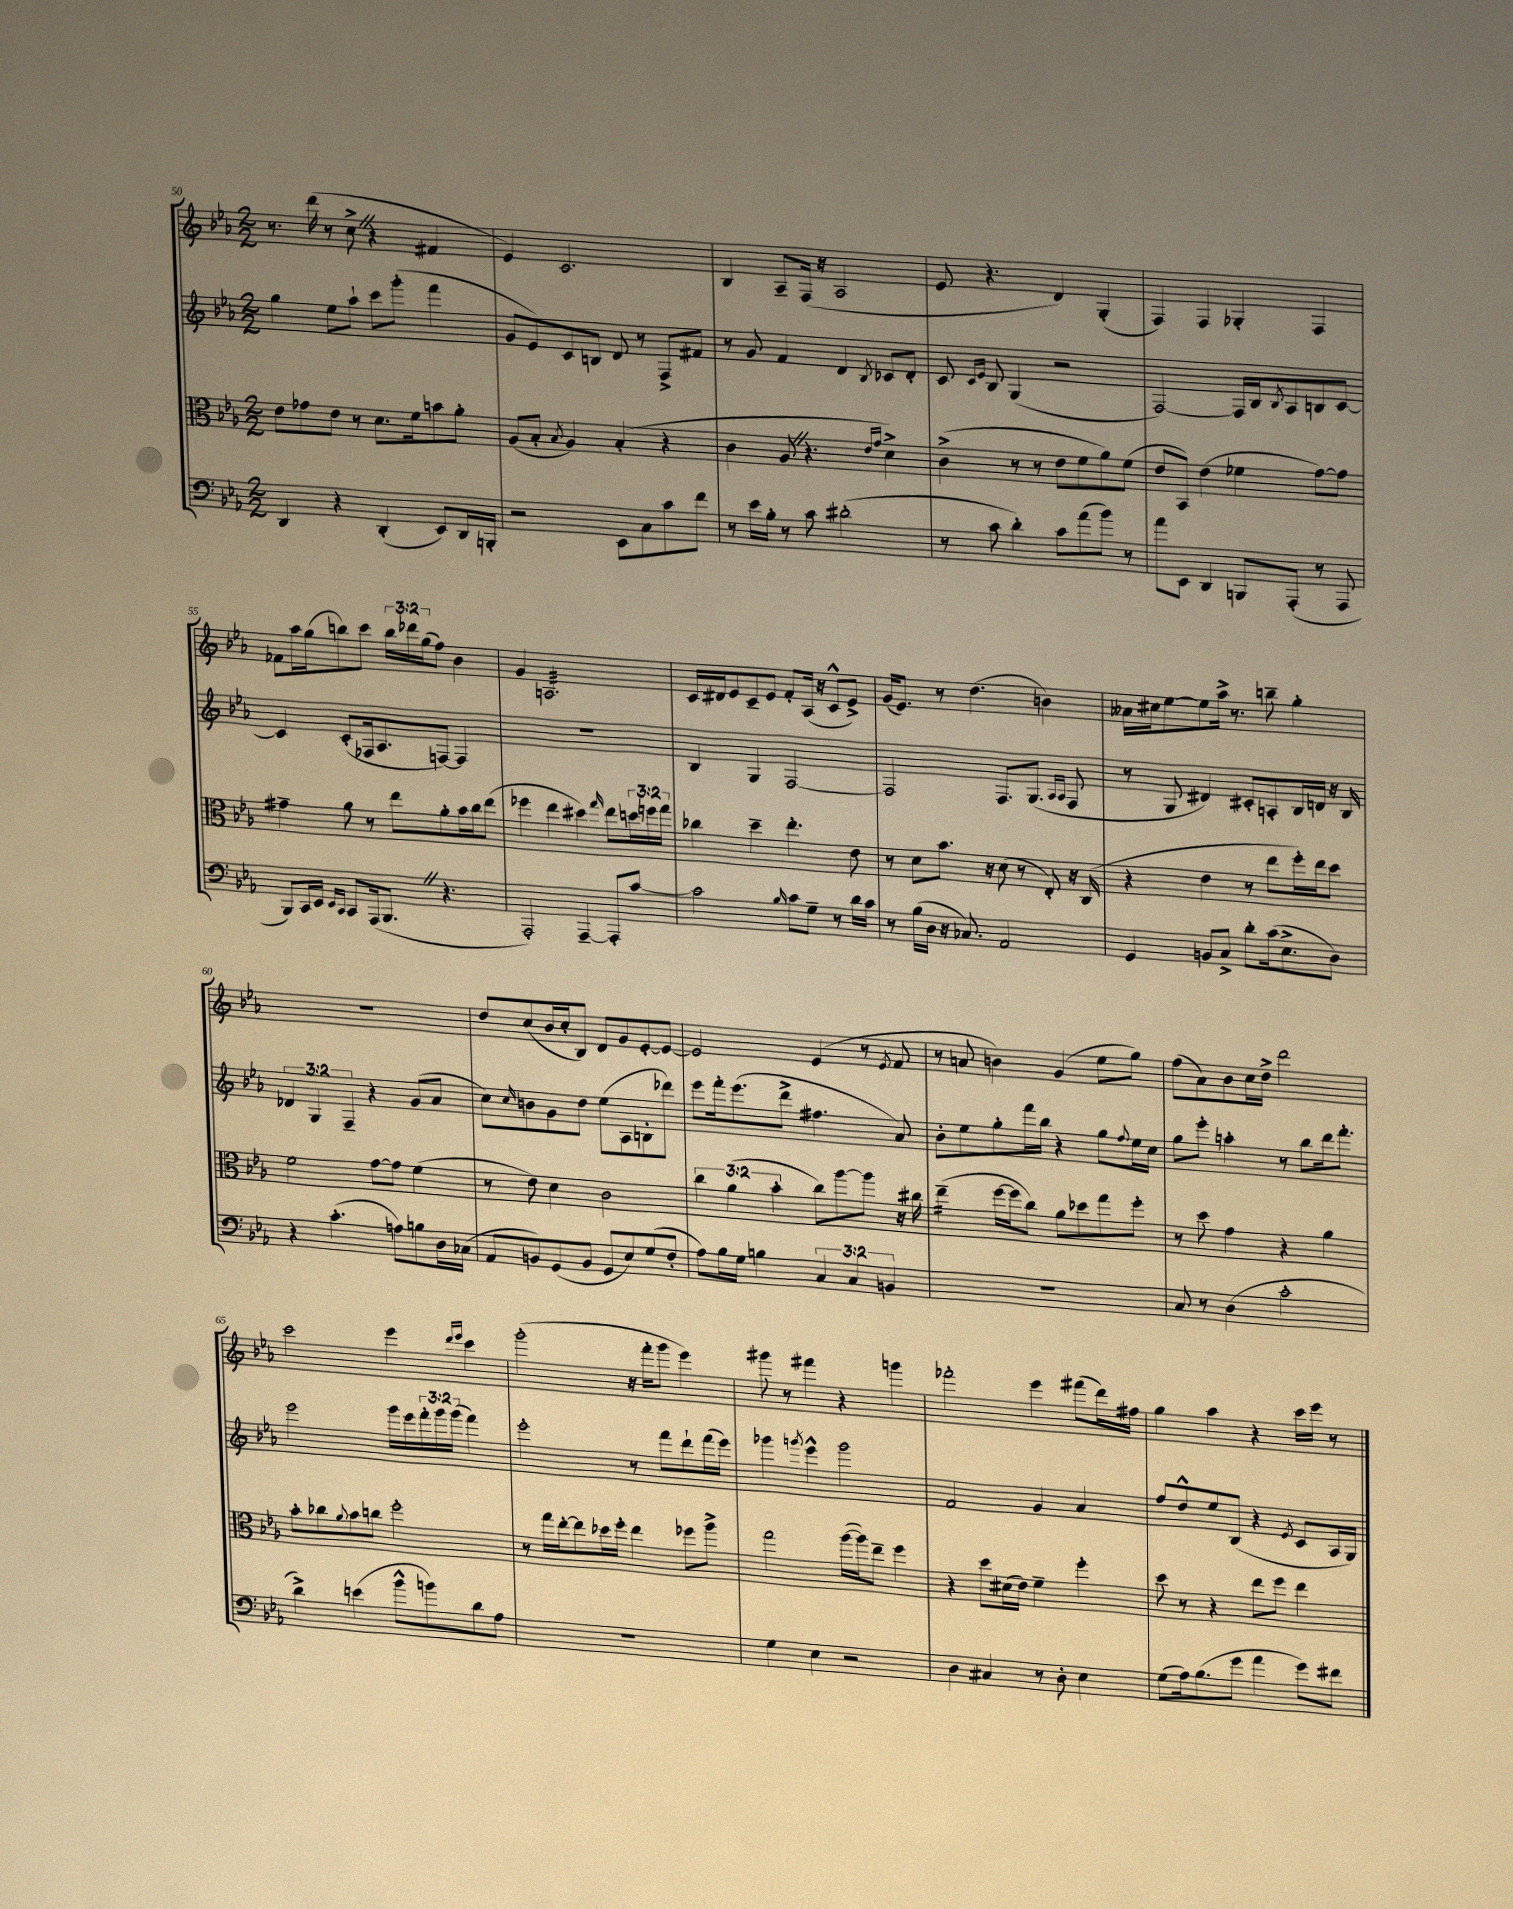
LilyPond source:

<<
\new StaffGroup <<
\new Staff = "s0" {
    \clef treble \key ees \major \numericTimeSignature \time 2/2 \override Staff.TupletNumber.text = #tuplet-number::calc-fraction-text
    r8. d'''16( r8 c''8-> \once \override BreathingSign.text = \markup { \musicglyph "scripts.caesura.straight" } \breathe r4 fis'4 |
    ees'4) c'2. |
    bes4 aes8-- f16( r16 aes2 |
    ees'8 r4. d'4) g4-.( |
    f4) f4 ges4-. f4 |
    fes'8 aes''16 g''16( b''8) c'''8 \tuplet 3/2 { b''16 des'''16 g''16( } f''8) bes'4 |
    g'4 a2.:32 |
    c'16 dis'16 ees'8 c'8-- ees'8 f'8-. aes16( r16 c'8-^ ees'8->) |
    g'16( ees'8.) r8 d''4.( b'4) |
    aeses'16 cis''16 ees''8~ ees''8 aes''16-> r8. b''8-- g''4-. |
    R1 |
    d''8 c''8( bes'16 c''16-. bes8) d'8 g'8 ees'8~-. ees'8~ |
    ees'2 ees'4( r8 \acciaccatura { ees'8 } f'8 |
    r8 a'8 b'4) g'4( ees''8 g''8) |
    f''8( aes'8) bes'8 c''16 d''16-> d'''2 |
    c'''2 ees'''4 \grace { d'''16 ees'''16 } c'''4 |
    g'''2-.( r16 f'''16-. g'''8 ees'''4) |
    gis'''8 r8 fis'''4 r4 g'''4 |
    fes'''2-. ees'''4 fis'''8( d'''16) fis''16 |
    g''4 aes''4 r4 c'''16 ees'''16 r8 \bar "|." |
}
\new Staff = "s1" {
    \clef treble \key ees \major \numericTimeSignature \time 2/2 \override Staff.TupletNumber.text = #tuplet-number::calc-fraction-text
    g''4 ees''8 aes''8-! c'''8 g'''8-.( f'''4 |
    g'8 ees'8) c'8 b8 d'8 r8 f8-> fis'8 |
    r8 g'8 f'4 d'4 \acciaccatura { bes8 } ces'8 d'8-. |
    c'8 \grace { c'16 ees'16 } bes8 g4( r2 |
    f2~) f16 bes16 \acciaccatura { bes8 } aes8 b8 c'8~ |
    c'4 c'8-.( fes16 aes8. f8~) f4 |
    R1 |
    bes4 g4 f2~ |
    f2 f8. g8.( \grace { aes16 aes16 } f8 |
    r8 g8 dis'4) cis'8-. a8-. bes16 d'16 r16 bes16 |
    \tuplet 3/2 { des'4 g4 f4-- } r4 g'8( aes'8 |
    c''8) \grace { c''16 } b'8 g'8 d''8 ees''8( aes8 b8-. des'''8) |
    ees'''8 f'''16-. ees'''8.( d'''8-> fis''4. aes'8) |
    bes'8-. ees''8 g''8-. f'''16 bes''16 r4 g''8 \appoggiatura { f''8 } ees''16 c''16 |
    g''8 ees'''8-. a''4-. r8 bes''8 d'''16 f'''8.-. |
    ees'''2 g'''16 ees'''16 \tuplet 3/2 { f'''16-. g'''16 g'''16( } f'''4) |
    ees'''2-. r8 f'''8 d'''8-! f'''16( ees'''16) |
    ges'''4 \acciaccatura { g'''8 } ees'''4-^ g'''2 |
    f'2 g'4 aes'4 |
    f''8 d''8-^ ees''8 bes8( r4 \acciaccatura { ees'8 } c'8 aes16 g16) \bar "|." |
}
\new Staff = "s2" {
    \clef alto \key ees \major \numericTimeSignature \time 2/2 \override Staff.TupletNumber.text = #tuplet-number::calc-fraction-text
    ees'8 ges'8 ees'8 r8 d'8. f'16 b'8 aes'8-. |
    aes8( bes8-. \acciaccatura { bes8 } aes4) bes4-.( r4 |
    c'4 aes8 \once \override BreathingSign.text = \markup { \musicglyph "scripts.caesura.straight" } \breathe r4. \grace { ees'16 g'16 } d'4->) |
    c'4->( r8 r8 ees'8 f'8 aes'8) f'8( |
    ees'8 bes,8) ees'4( fes'4 g'8~) g'8 |
    gis'4-- aes'8 r8 ees''8 aes'8-. bes'16 c''16 ees''8( |
    fes''4 ees''4 dis''4) \grace { g''16 } ees''8 \tuplet 3/2 { d''16 f''16 g''16 } |
    ces''4 d''4-- ees''4.-. ees'8 |
    r8 d'8 bes'8. r16 d'8( r8 ees8-.) r16 c16( |
    r4 ees'4 r8 ees''8 f''16-.) ees''16 d''8 |
    f'2 g'8~ g'8 f'4( |
    r8 ees'8) d'4 c'2 |
    \tuplet 3/2 { c''4 aes'4( bes'4-. } c''8) aes''8~ aes''8 r16 cis''16 |
    ees''4:16--( f''16~ f''16 c''8) aes'8 des''8 g''8 f''8-. |
    r8 d''8 g'4 r4 aes'4 |
    bes'8-. ces''8 \appoggiatura { aes'8 } bes'8 c''8 f''2-. |
    r8 g''16 ees''16~-. ees''8 des''16 f''16-. ees''4 fes''8 aes''8-> |
    g''2 aes''16~( aes''16) ees''8-- f''4 |
    r4 d''8 dis'16( ees'16) f'4-- f''4-. |
    d''8 r8 r4 ees''8 f''8 ees''4 \bar "|." |
}
\new Staff = "s3" {
    \clef bass \key ees \major \numericTimeSignature \time 2/2 \override Staff.TupletNumber.text = #tuplet-number::calc-fraction-text
    d,4 r4 d,4-.( ees,8) d,16 b,,16-. |
    r2 ees,8 c8 c'8 f'8 |
    r8 ees'16 bes16-. r8 c'8 dis'2-.( |
    r8 c'8 d'4-.) c'8 aes'8( bes'8) r8 |
    aes'8 ees,8 d,4 b,,8 aes,,8-.( r8 aes,,8 |
    bes,,8) c,16 ees,16 \grace { ees,16 c,16 } c,8 aes,,16( bes,,8. \once \override BreathingSign.text = \markup { \musicglyph "scripts.caesura.straight" } \breathe r4. |
    aes,,2-.) aes,,4~-- aes,,8-. c'8~ |
    c'2 \grace { bes16 } c'8 g8-- r8 d'16 c'16 |
    r8 bes16( d16 r16 ces8.) aes,2 |
    g,4 b,8 c8-> d'8-. c'16( ees8.-> d8) |
    r4 c'4.-.( a8) b8 d16 ces16( |
    aes,8 b,8) g,8( b,8 g,8 ees8) g8( f8-. |
    aes8) bes16 g16 b4 \tuplet 3/2 { c4 c4 b,4 } |
    R1 |
    c8 r8 d4( c'2-. |
    d'4->) e'4( bes'8-^ b'8) d'8 aes8 |
    R1 |
    g4 ees4 r2 |
    d4 cis4 r8 d8-. ees4 |
    g8( aes16) bes8.( g'8 aes'4 g'8) fis'8 \bar "|." |
}
>>
>>
\layout { \context { \Score currentBarNumber = #50 } }
